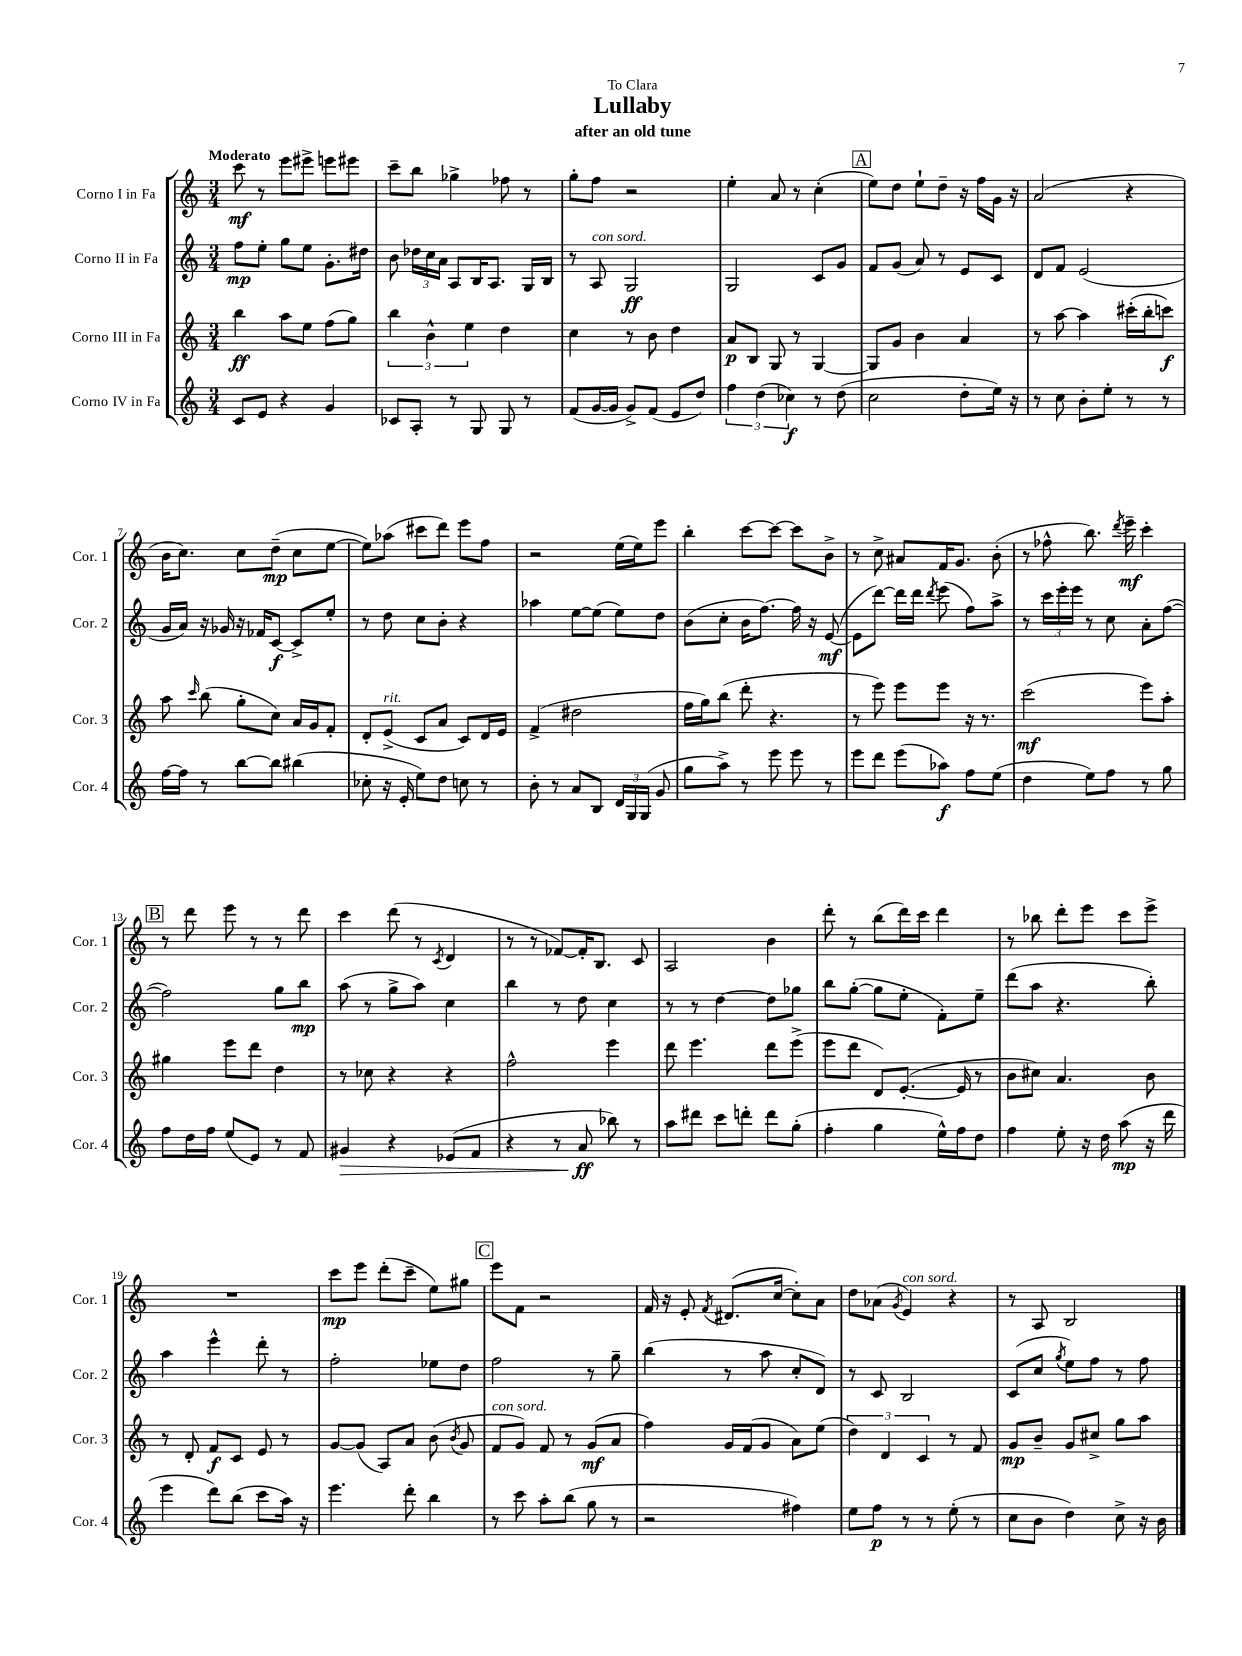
\header { title = "Lullaby" subtitle = "after an old tune" dedication = "To Clara" }
<<
\new StaffGroup <<
\new Staff = "s0" \with { instrumentName = "Corno I in Fa" shortInstrumentName = "Cor. 1" } {
    \clef treble \key c \major \numericTimeSignature \time 3/4 \tempo "Moderato"
    \autoBeamOff c'''8\mf r8 e'''8[ eis'''8]-> e'''8[ eis'''8] |
    c'''8[-- b''8] ges''4-> fes''8 r8 |
    g''8[-. f''8] r2 |
    e''4-. a'8 r8 c''4-.( |
    \mark \markup { \box "A" } e''8[) d''8] e''8[-! d''8]-- r16 f''16[ g'16] r16 |
    a'2( r4 |
    b'16[ c''8.]) c''8[ d''8]--\mp( c''8[ e''8]~ |
    e''8[) aes''8]( cis'''8[ d'''8]) e'''8[ f''8] |
    r2 e''16[( e''16) e'''8] |
    b''4-. c'''8[~ c'''8]~ c'''8[ b'8]-> |
    r8 c''8-> ais'8[ f'16 g'8.] b'8-.( |
    r8 fes''8-^ b''8.) \acciaccatura { d'''8 } e'''16--\mf c'''4-. |
    \mark \markup { \box "B" } r8 d'''8 e'''8 r8 r8 d'''8 |
    c'''4 d'''8( r8 \acciaccatura { c'8 } d'4 |
    r8 r8 fes'8[~) fes'16-. b8.] c'8 |
    a2 b'4 |
    d'''8-. r8 b''8[( d'''16) c'''16] d'''4 |
    r8 bes''8 d'''8[-. e'''8] c'''8[ e'''8]-> |
    R2. |
    c'''8[\mp e'''8] d'''8[-.( c'''8]-- e''8[) gis''8] |
    \mark \markup { \box "C" } e'''8[ f'8] r2 |
    f'16 r16 e'8-. \acciaccatura { f'8 } dis'8.[( c''16]~ c''8[-.) a'8] |
    d''8[ aes'8]( \acciaccatura { g'8 } e'4^\markup { \italic "con sord." }) r4 |
    r8 a8 b2 \bar "|." |
}
\new Staff = "s1" \with { instrumentName = "Corno II in Fa" shortInstrumentName = "Cor. 2" } {
    \clef treble \key c \major \numericTimeSignature \time 3/4
    \autoBeamOff f''8[\mp e''8]-. g''8[ e''8] g'8.[-. dis''16] |
    b'8 \tuplet 3/2 { des''16[ c''16 a'16] } a8[ b16 a8.] g16[ b16] |
    r8 a8^\markup { \italic "con sord." } g2\ff |
    g2 c'8[ g'8] |
    \mark \markup { \box "A" } f'8[ g'8]( a'8) r8 e'8[ c'8] |
    d'8[ f'8] e'2( |
    g'16[ a'16]) r16 ges'16 r16 fes'16[ c'8]~\f c'8[-> e''8]-. |
    r8 d''8 c''8[ b'8]-. r4 |
    aes''4 e''8[~ e''8]( e''8[) d''8] |
    b'8[( c''8]-. b'16[ f''8.]~) f''16 r16 e'8~\mf( |
    e'8[ d'''8]~) d'''16[ d'''16] \acciaccatura { d'''8 } e'''8( f''8[) a''8]-> |
    r8 \tuplet 3/2 { c'''16[ e'''16-. e'''16] } r8 c''8 a'8[-. f''8]~( |
    \mark \markup { \box "B" } f''2) g''8[ b''8]\mp |
    a''8( r8 g''8[-> a''8]) c''4 |
    b''4 r8 d''8 c''4 |
    r8 r8 d''4~ d''8[ ges''8] |
    b''8[ g''8]~-.( g''8[ e''8]-. f'8[-.) e''8]-- |
    d'''8[( a''8] r4. b''8-.) |
    a''4 e'''4-^ d'''8-. r8 |
    f''2-. ees''8[ d''8] |
    \mark \markup { \box "C" } f''2 r8 g''8-- |
    b''4( r8 a''8 c''8[-. d'8]) |
    r8 c'8 b2 |
    c'8[( c''8] \acciaccatura { g''8 } e''8[) f''8] r8 f''8 \bar "|." |
}
\new Staff = "s2" \with { instrumentName = "Corno III in Fa" shortInstrumentName = "Cor. 3" } {
    \clef treble \key c \major \numericTimeSignature \time 3/4
    \autoBeamOff b''4\ff a''8[ e''8] f''8[( g''8]) |
    \tuplet 3/2 { b''4 b'4-^ e''4 } d''4 |
    c''4 r8 b'8 d''4 |
    a'8[\p b8] g8 r8 g4~ |
    \mark \markup { \box "A" } g8[ g'8] b'4 a'4 |
    r8 a''8~ a''4 cis'''16[-.( b''16-. c'''8]\f) |
    a''8 \grace { c'''16 } b''8( g''8[-. c''8]) a'16[ g'16 f'8]-. |
    d'8[-. e'8]->^\markup { \italic "rit." }( c'8[ a'8] c'8[) d'16 e'16] |
    f'4->( dis''2 |
    f''16[ g''16) b''8]( d'''8-. r4. |
    r8 e'''8) e'''8[ e'''8] r16 r8. |
    c'''2\mf( e'''8[) a''8]-. |
    \mark \markup { \box "B" } gis''4 e'''8[ d'''8] d''4 |
    r8 ces''8 r4 r4 |
    f''2-^ e'''4 |
    d'''8 e'''4. d'''8[ e'''8]->( |
    e'''8[ d'''8] d'8[) e'8.]~-.( e'16 r8 |
    b'8[ cis''8]) a'4. b'8 |
    r8 d'8-. f'8[\f c'8] e'8 r8 |
    g'8[~ g'8]( a8[) a'8] b'8( \acciaccatura { b'8 } g'8 |
    \mark \markup { \box "C" } f'8[^\markup { \italic "con sord." } g'8]) f'8 r8 g'8[\mf( a'8] |
    f''4) g'16[ f'16( g'8] a'8[) e''8]( |
    \tuplet 3/2 { d''4) d'4 c'4 } r8 f'8 |
    g'8[\mp b'8]-- g'8[ cis''8]-> g''8[ a''8] \bar "|." |
}
\new Staff = "s3" \with { instrumentName = "Corno IV in Fa" shortInstrumentName = "Cor. 4" } {
    \clef treble \key c \major \numericTimeSignature \time 3/4
    \autoBeamOff c'8[ e'8] r4 g'4 |
    ces'8[ a8]-. r8 g8 g8 r8 |
    f'8[( g'16~ g'16] g'8[->) f'8]( e'8[ d''8]) |
    \tuplet 3/2 { f''4 d''4( ces''4\f) } r8 d''8( |
    \mark \markup { \box "A" } c''2 d''8[-. e''16]) r16 |
    r8 c''8 b'8[-. e''8]-. r8 r8 |
    f''16[~ f''16] r8 b''8[~ b''8] bis''4( |
    ces''8-. r16 e'16-. e''8[) d''8] c''8 r8 |
    b'8-. r8 a'8[ b8] \tuplet 3/2 { d'16[ g16 g16]( } g'8 |
    g''8[ a''8]->) r8 e'''8 e'''8 r8 |
    e'''8[ d'''8] e'''8[( aes''8]\f) f''8[ e''8]( |
    d''4 e''8[) f''8] r8 g''8 |
    \mark \markup { \box "B" } f''8[ d''16 f''16] e''8[( e'8]) r8 f'8 |
    gis'4\> r4 ees'8[( f'8] |
    r4 r8 a'8\ff\! bes''8) r8 |
    a''8[ dis'''8] c'''8[ d'''8]-. d'''8[ g''8]-.( |
    f''4-. g''4 e''16[-^) f''16 d''8] |
    f''4 e''8-. r16 d''16 a''8\mp( r16 d'''16 |
    e'''4 d'''8[) b''8]( c'''8[ a''16]) r16 |
    e'''4. d'''8-. b''4 |
    \mark \markup { \box "C" } r8 c'''8 a''8[-. b''8]( g''8 r8 |
    r2 fis''4) |
    e''8[ f''8]\p r8 r8 e''8-.( r8 |
    c''8[ b'8] d''4) c''8-> r16 b'16 \bar "|." |
}
>>
>>
